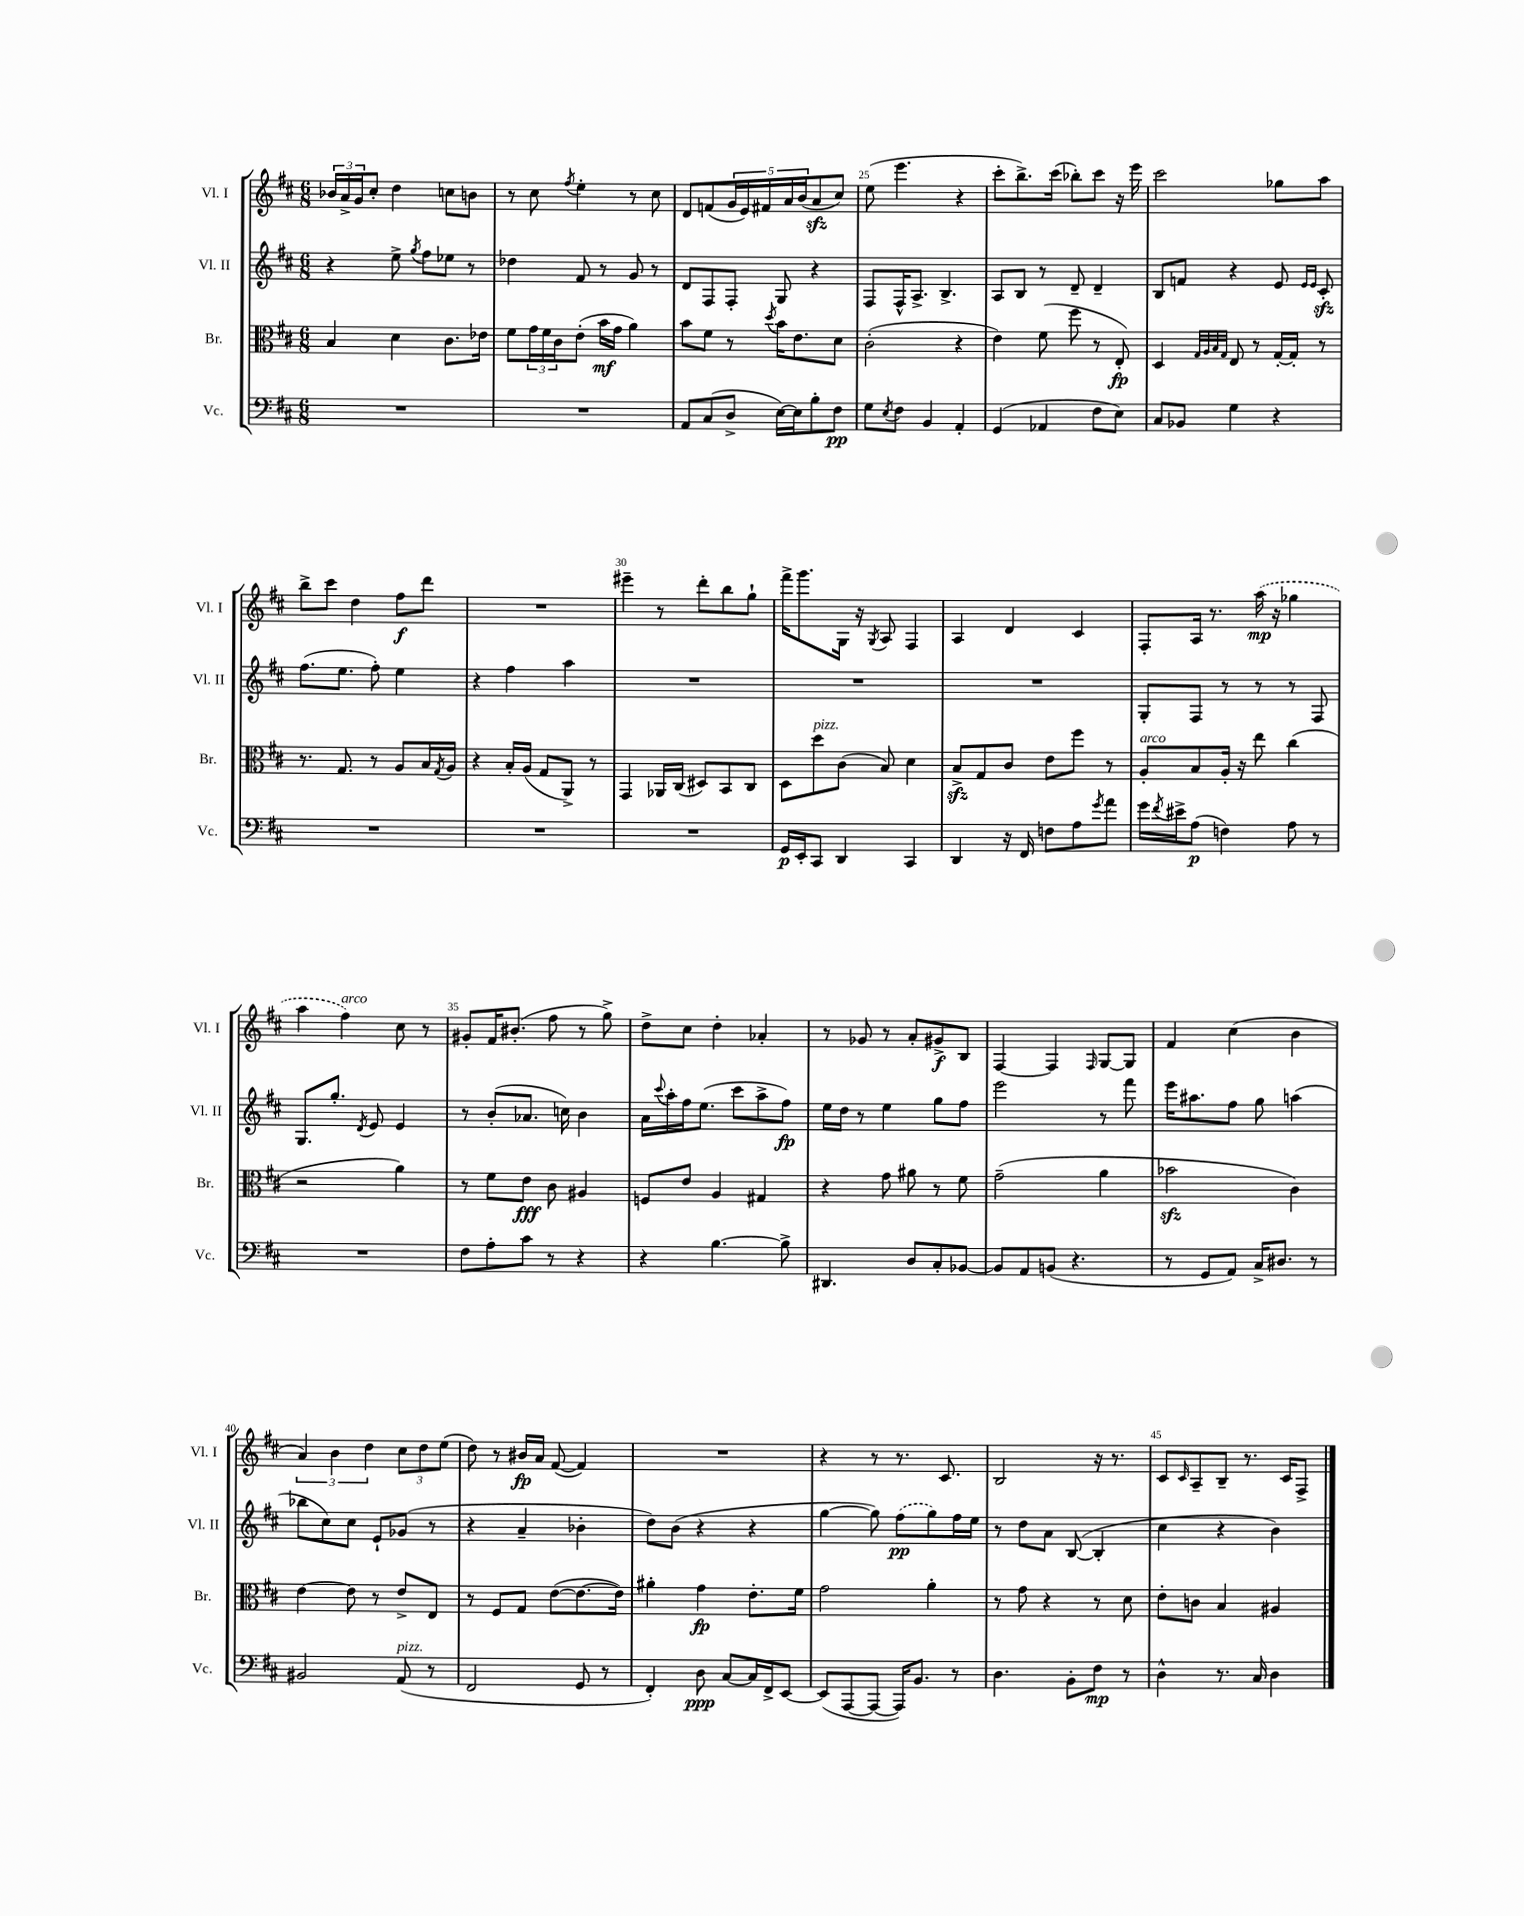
<<
\new StaffGroup <<
\new Staff = "s0" \with { instrumentName = "Vl. I" shortInstrumentName = "Vl. I" } {
    \clef treble \key d \major \numericTimeSignature \time 6/8
    \tuplet 3/2 { bes'16 a'16-> g'16 } cis''8-. d''4 c''8 b'8 |
    r8 cis''8 \acciaccatura { fis''8 } e''4-. r8 cis''8 |
    d'8 f'8( \tuplet 5/4 { g'16 e'16) fis'16 a'16 b'16( } a'8\sfz cis''8) |
    e''8( e'''4. r4 |
    cis'''8-. b''8.->) cis'''16( bes''8-.) cis'''8 r16 e'''16 |
    cis'''2 ges''8 a''8 |
    b''8-> cis'''8 d''4 fis''8\f d'''8 |
    R2. |
    eis'''4-- r8 d'''8-. b''8 g''8-! |
    fis'''16-> g'''8. g16 r16 \acciaccatura { g8 } a8 fis4 |
    a4 d'4 cis'4 |
    fis8-. a16 r8. \once \slurDashed a''16\mp( r16 ges''4 |
    a''4 fis''4^\markup { \italic "arco" }) cis''8 r8 |
    gis'8-. fis'16 bis'8.-.( fis''8 r8 g''8->) |
    d''8-> cis''8 d''4-. aes'4-. |
    r8 ges'8 r8 a'8-. gis'8->\f b8 |
    fis4~ fis4 \grace { fis16 } g8~ g8 |
    fis'4 cis''4( b'4 |
    \tuplet 3/2 { a'4) b'4 d''4 } \tuplet 3/2 { cis''8 d''8 e''8( } |
    d''8) r8 bis'16\fp a'16 fis'8~( fis'4) |
    R2. |
    r4 r8 r8. cis'8. |
    b2 r16 r8. |
    cis'8 \grace { cis'16 } a8-- b8-- r8. cis'16 fis8-> \bar "|." |
}
\new Staff = "s1" \with { instrumentName = "Vl. II" shortInstrumentName = "Vl. II" } {
    \clef treble \key d \major \numericTimeSignature \time 6/8
    r4 e''8-> \acciaccatura { g''8 } fis''8 ees''8 r8 |
    des''4 fis'8 r8 g'8 r8 |
    d'8 fis8 fis8-. g8 r4 |
    fis8 fis16-^ a8.-> b4.-> |
    a8 b8 r8 d'8-- d'4-- |
    b8 f'8 r4 e'8 \grace { e'16 e'16 } cis'8-.\sfz |
    fis''8.( e''8. fis''8-.) e''4 |
    r4 fis''4 a''4 |
    R2. |
    R2. |
    R2. |
    g8-. fis8 r8 r8 r8 fis8 |
    g8. g''8.-. \acciaccatura { d'8 } e'8 e'4 |
    r8 b'8-.( aes'8. c''16) b'4 |
    a'16 \appoggiatura { cis'''8 } a''16-. fis''16 e''8.( cis'''8 a''8-> fis''8\fp) |
    e''16 d''16 r8 e''4 g''8 fis''8 |
    e'''2 r8 fis'''8 |
    e'''16 ais''8. fis''8 g''8 a''4( |
    bes''8 cis''8) cis''8 e'8-! ges'8( r8 |
    r4 a'4-- bes'4-. |
    d''8) b'8( r4 r4 |
    g''4~ g''8) \once \slurDashed fis''8\pp( g''8) fis''16 e''16 |
    r8 d''8 a'8 b8~( b4-. |
    cis''4 r4 b'4) \bar "|." |
}
\new Staff = "s2" \with { instrumentName = "Br." shortInstrumentName = "Br." } {
    \clef alto \key d \major \numericTimeSignature \time 6/8
    b4 d'4 cis'8. ees'16 |
    fis'8 \tuplet 3/2 { g'16 fis'16 cis'16 } e'8-.( b'16\mf g'16 a'4) |
    b'8 fis'8 r8 \acciaccatura { d''8 } b'16 e'8. d'8 |
    cis'2-.( r4 |
    e'4) fis'8( fis''8 r8 e8-.\fp) |
    d4 \grace { g32 a32 b32 g32 } e8 r8 g16~-. g16-. r8 |
    r8. g8. r8 a8 b16 \acciaccatura { g8 } a16 |
    r4 b16-. a16( g8 a,8->) r8 |
    g,4 aes,16 cis16( dis8) b,8 cis8 |
    d8 d''8^\markup { \italic "pizz." } cis'8( b8) d'4 |
    b8->\sfz g8 cis'8 e'8 fis''8 r8 |
    a8-.^\markup { \italic "arco" } b8 a16-. r16 e''8 cis''4( |
    r2 a'4) |
    r8 fis'8 e'8\fff cis'8 ais4 |
    f8 e'8 a4 gis4 |
    r4 g'8 ais'8 r8 fis'8 |
    g'2--( a'4 |
    bes'2\sfz cis'4) |
    e'4~ e'8 r8 e'8-> e8 |
    r8 fis8 g8 e'8~( e'8.~ e'16) |
    ais'4-. g'4\fp e'8.-. fis'16 |
    g'2 a'4-. |
    r8 g'8 r4 r8 d'8 |
    e'8-. c'8 b4 ais4 \bar "|." |
}
\new Staff = "s3" \with { instrumentName = "Vc." shortInstrumentName = "Vc." } {
    \clef bass \key d \major \numericTimeSignature \time 6/8
    R2. |
    R2. |
    a,8 cis8( d8-> e16~) e16 b8-. fis8\pp |
    g8 \acciaccatura { e8 } fis8 b,4 a,4-. |
    g,4( aes,4 fis8 e8) |
    cis8 bes,8 g4 r4 |
    R2. |
    R2. |
    R2. |
    g,16\p e,16-. cis,8 d,4 cis,4 |
    d,4 r16 fis,16 f8 a8 \acciaccatura { g'8 } a'8 |
    g'16 \acciaccatura { fis'8 } eis'16-> a8\p( f4) a8 r8 |
    R2. |
    fis8 a8-. cis'8 r8 r4 |
    r4 b4.~ b8-> |
    dis,4. d8 cis8-. bes,8~ |
    bes,8 a,8 b,8( r4. |
    r8 g,8 a,8) cis16-> dis8. r8 |
    bis,2 a,8^\markup { \italic "pizz." }( r8 |
    fis,2 g,8 r8 |
    fis,4-.) d8\ppp cis8~ cis16 fis,16-> e,8~ |
    e,8( a,,8~ a,,8~ a,,16) b,8. r8 |
    d4. b,8-. fis8\mp r8 |
    d4-^ r8. cis16 d4 \bar "|." |
}
>>
>>
\layout { \context { \Score currentBarNumber = #22 \override BarNumber.break-visibility = ##(#f #t #t) barNumberVisibility = #(every-nth-bar-number-visible 5) } }
